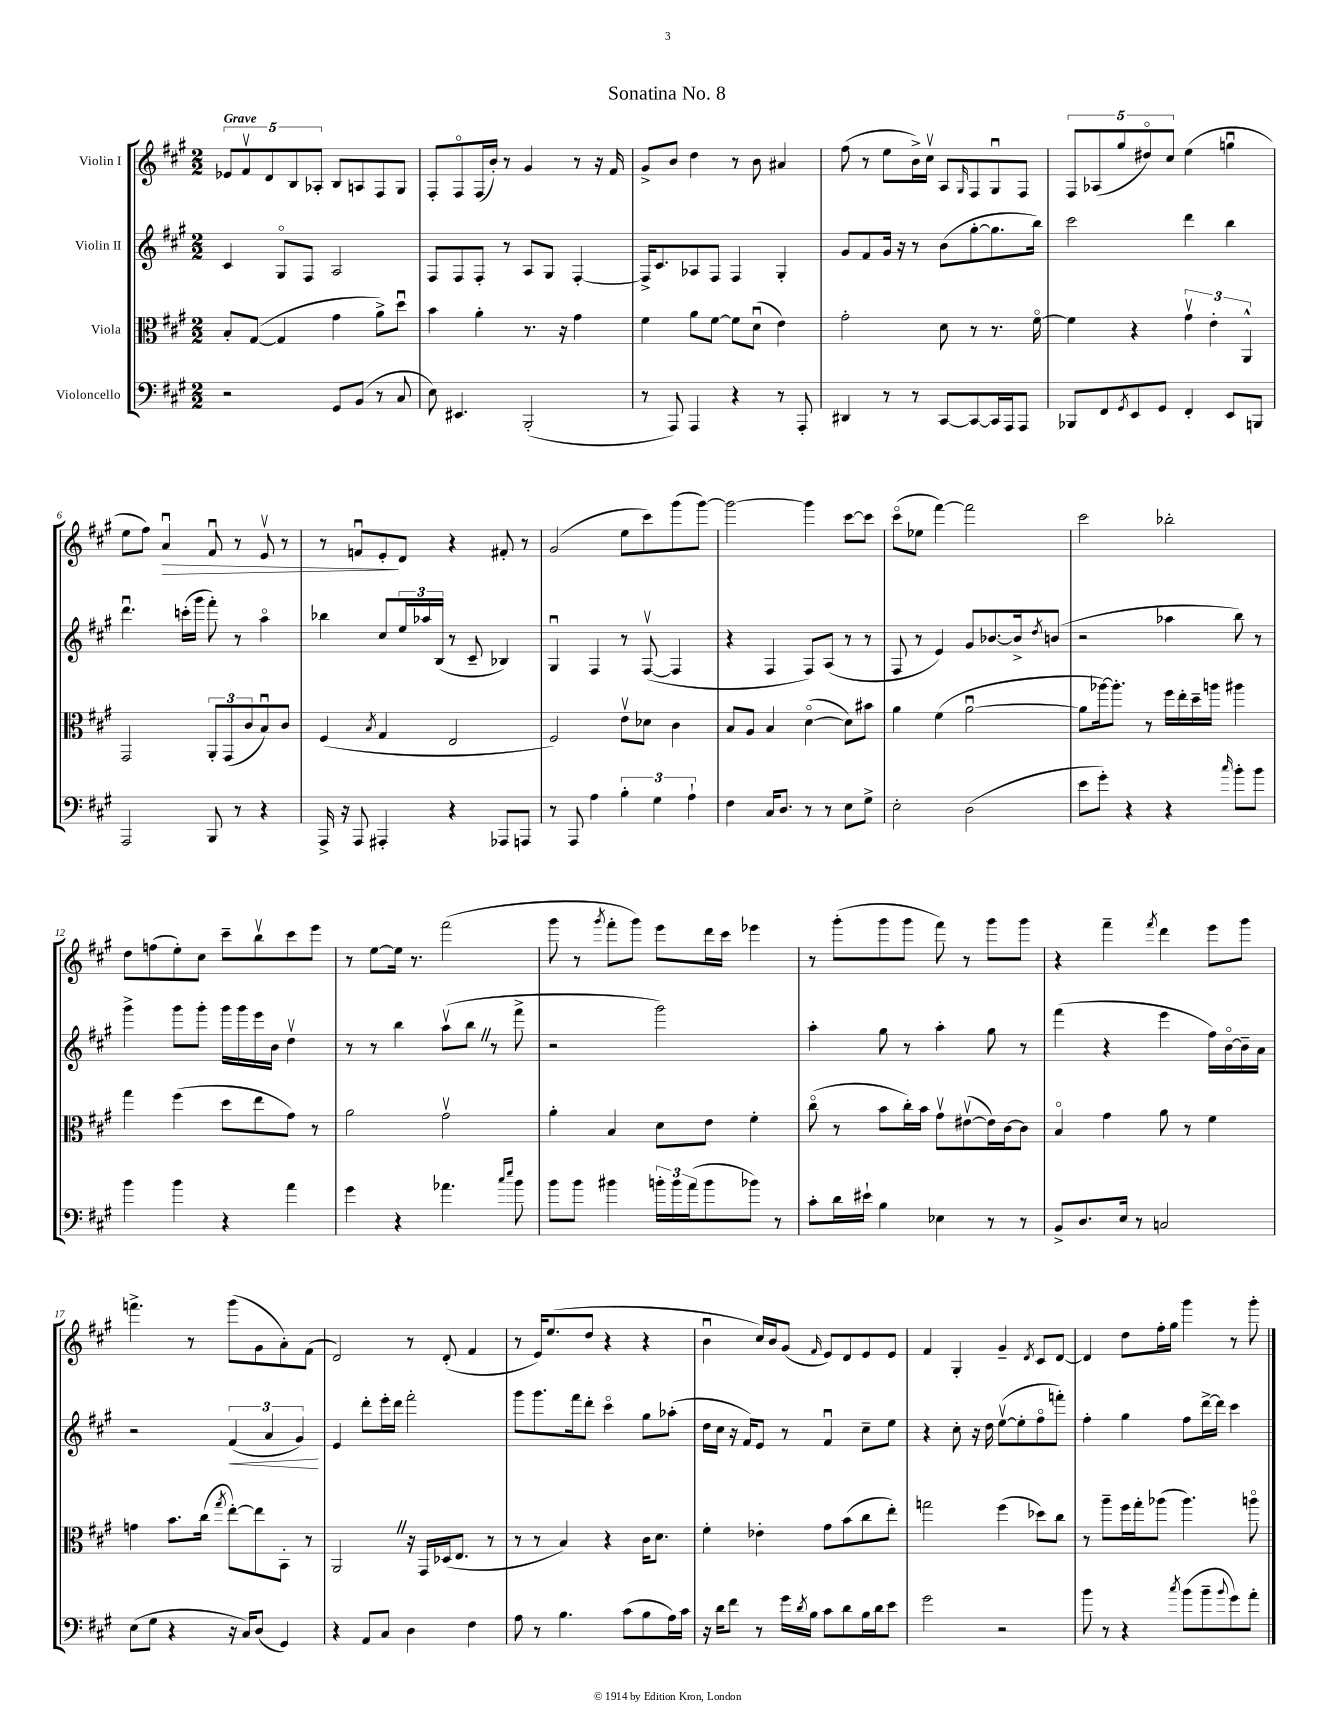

**kern	**kern	**kern	**kern
*staff4	*staff3	*staff2	*staff1
*clefF4	*clefC3	*clefG2	*clefG2
*k[f#c#g#]	*k[f#c#g#]	*k[f#c#g#]	*k[f#c#g#]
*M2/2	*M2/2	*M2/2	*M2/2
2r	8B'	4c#	10e-
.	.	.	10f#v
.	([8G#	.	.
.	.	.	10d
.	4G#]	8G#o	.
.	.	.	10B
.	.	8F#	.
.	.	.	10A-'
8GG#	4g#	2A	8B
(8BB	.	.	8A
8r	8a^)	.	8F#
8C#	8ddu	.	8G#
=	=	=	=
8E)	4b	8F#	8F#'
4.EE#	.	8F#	8F#o
.	4a'	8F#'	(16F#
.	.	.	16b')
.	.	8r	8r
(2BBB'	8.r	8A	4g#
.	.	8G#	.
.	16r	.	.
.	4g#	[4F#'	8r
.	.	.	16r
.	.	.	16f#
=	=	=	=
8r	4f#	16F#^]	8g#^
.	.	8.c#	.
8AAA)	.	.	8b
4AAA	8a	8A-	4dd
.	[8f#	8F#	.
4r	8f#]	4F#	8r
.	(8du	.	8b
8r	4e)	4G#'	4a#
8AAA'	.	.	.
=	=	=	=
4DD#	2g#'	8g#	(8ff#
.	.	8f#	8r
8r	.	16g#	8ee
.	.	16r	.
8r	.	8r	16b^)
.	.	.	16cc#v
[8CC#	8d	(8b	8A
.	.	.	16qqG#
8CC#_	8r	[8gg#'	8F#
16CC#]	8.r	8.gg#]	8G#u
16AAA	.	.	.
8AAA	.	.	8F#
.	[16f#o	16bb)	.
=	=	=	=
8BBB-	4f#]	2ccc#	10F#
.	.	.	(10A-
8FF#	.	.	.
.	.	.	10gg#
8qGG#	.	.	.
8EE	4r	.	.
.	.	.	10dd#o)
8GG#	.	.	.
.	.	.	10cc#
4FF#'	6g#v	4ddd	(4ee
.	6e'	.	.
8EE	.	4bb	4ggu
.	6AA^^	.	.
8BBB	.	.	.
=	=	=	=
2AAA	2GG#	4.dddu	8ee
.	.	.	8ff#)
.	.	.	4au
.	.	(16ccc'	.
.	.	16ggg#	.
8BBB	12AA'	8fff#')	8f#u
.	(12GG#	.	.
8r	.	8r	8r
.	12c#	.	.
4r	8Bu)	4aao	8ev
.	8c#	.	8r
=	=	=	=
16AAA^	(4F#	4bb-	8r
16r	.	.	.
8AAA	.	.	8fu
.	8qB	.	.
4AAA#'	4G#	8cc#	8e'
.	.	24ee	8d
.	.	24aa-	.
.	.	(24B	.
4r	2E	8r	4r
.	.	8c#~	.
8AAA-	.	4B-)	8f#'
8AAA	.	.	8r
=	=	=	=
8r	2F#)	4G#u	(2g#
8AAA	.	.	.
4A	.	4F#	.
6B'	8ev	8r	8ee
.	8d-	([8F#v	8ccc#)
6G#	.	.	.
.	4c#	4F#]	(8ggg#
6A`	.	.	.
.	.	.	[8ggg#)
=	=	=	=
4F#	8B	4r	2ggg#_
.	8A	.	.
16C#	4B	4F#	.
8.D	.	.	.
8r	([4do	8F#)	4ggg#]
8r	.	(8A	.
8E	8d])	8r	[8ccc#
8G#^	8b#	8r	8ccc#]
=	=	=	=
2E'	4a	8F#	(8ccc#o
.	.	8r	8ee-
.	(4f#	4e)	[4fff#)
(2D	[2au	8g#	2fff#]
.	.	[8.b-	.
.	.	16b-^]	.
.	.	8qdd	.
.	.	(8b	.
=	=	=	=
8e	8a]	2r	2ccc#
8g#')	[16aa-)	.	.
.	8.aa-']	.	.
4r	.	.	.
.	8r	.	.
4r	16ff#	4aa-	2bb-'
.	16ee'	.	.
.	16dd~	.	.
.	16aa	.	.
16qqcc#	.	.	.
8b'	4aa#	8bb)	.
8b	.	8r	.
=	=	=	=
4b	4gg#	4ggg#^	8dd
.	.	.	(8ff
4b	(4ff#	8ggg#	8ee')
.	.	8ggg#'	8cc#
4r	8dd	16ggg#	8ccc#~
.	.	16ggg#	.
.	8ee	16eee	8bbv
.	.	16b	.
4a	8g#)	4ddv	8ccc#
.	8r	.	8eee
=	=	=	=
4g#	2a	8r	8r
.	.	8r	[8ee
4r	.	4bb	16ee]
.	.	.	8.r
4.a-	2g#v	(8aav	(2fff#
.	.	8bb	.
.	.	8r	.
16qqcc#	.	.	.
16qqee	.	.	.
8b	.	8fff#^	.
=	=	=	=
8b	4a'	2r	8ggg#
8b	.	.	8r
.	.	.	8qggg#
4b#	4B	.	8fff#'
.	.	.	8ggg#)
24b'	8d	2ggg#)	8eee
24b	.	.	.
(24a	.	.	.
8b	8e	.	16ddd
.	.	.	16ccc#
8b-)	4f#'	.	4eee-
8r	.	.	.
=	=	=	=
8c#'	(8cc#o	4aa'	8r
16d	8r	.	(8ggg#'
16e#`	.	.	.
4B	8b	8gg#	8ggg#
.	16cc#')	8r	8ggg#
.	16b	.	.
4E-	8g#v	4aa'	8fff#)
.	([8e#v	.	8r
8r	16e#])	8gg#	8ggg#
.	[16c#	.	.
8r	8c#]	8r	8ggg#
=	=	=	=
8BB^	4Bo	(4fff#	4r
8.D	.	.	.
.	4g#	4r	4fff#~
16E	.	.	.
8r	.	.	.
.	.	.	8qfff#
2C	8a	4eee	4ddd
.	8r	.	.
.	4f#	16ff#)	8eee
.	.	[16bo	.
.	.	16b~]	8ggg#
.	.	16a	.
=	=	=	=
(8E	4g	2r	4.fff^
8G#	.	.	.
4r	8.b	.	.
.	.	.	8r
.	(16cc#	.	.
.	8qgg#	.	.
16r	[8ee')	(6f#	(8ggg#
16C#)	.	.	.
(8D	8ee]	.	8g#
.	.	6a	.
4GG#)	8BB'	.	8a')
.	.	6g#)	.
.	8r	.	(8f#
=	=	=	=
4r	2AA	4e	2d)
8AA	.	8ddd'	.
8C#	.	16eee'	.
.	.	16ddd	.
4D	16r	2fff#'	8r
.	16GG#	.	.
.	(16D-	.	(8d'
.	8.E	.	.
4F#	.	.	4f#
.	8r	.	.
=	=	=	=
8A	8r	8ggg#	8r
8r	8r	8.ggg#	16e)
.	.	.	(8.ee
4.B	4B)	.	.
.	.	16fff#	.
.	.	8ddd'	8dd
.	4r	4ccc#o	4r
(8c#	.	.	.
8B	16c#	8gg#	4r
.	8.d	.	.
16A)	.	(8aa-'	.
16c#	.	.	.
=	=	=	=
16r	4f#'	16dd	4bu
16d	.	16cc#	.
8f#	.	16r	.
.	.	16f#)	.
8r	4e-'	8e	16cc#)
.	.	.	16b
16g#	.	8r	(8g#
8qd	.	.	.
16B	.	.	.
.	.	.	16qqf#
8c#	8g#	4f#u	8e)
8d	(8b	.	8d
16B	8cc#	8cc#~	8e
16d	.	.	.
8e	8ee')	8ee	8e
=	=	=	=
2g#	2gg	4r	4f#
.	.	8cc#'	4G#'
.	.	16r	.
.	.	16dd	.
2r	(4ff#	([8eev	4g#~
.	.	8ee']	.
.	.	.	8qd
.	8dd-)	8ff#o	8c#
.	8cc#	8fff')	[8d
=	=	=	=
8b	8r	4ff#'	4d]
8r	8aa~	.	.
4r	16ff#	4gg#	8dd
.	16gg#'	.	.
.	(8aa-	.	16ff#'
.	.	.	16gg#
8qcc#	.	.	.
(8b	4.aa-)	8ff#	4ggg#
8b~	.	[16ddd^	.
.	.	16ddd]	.
8qqb	.	.	.
8g#)	.	4ccc#	8r
8a'	8aao	.	8ggg#'
==	==	==	==
*-	*-	*-	*-
